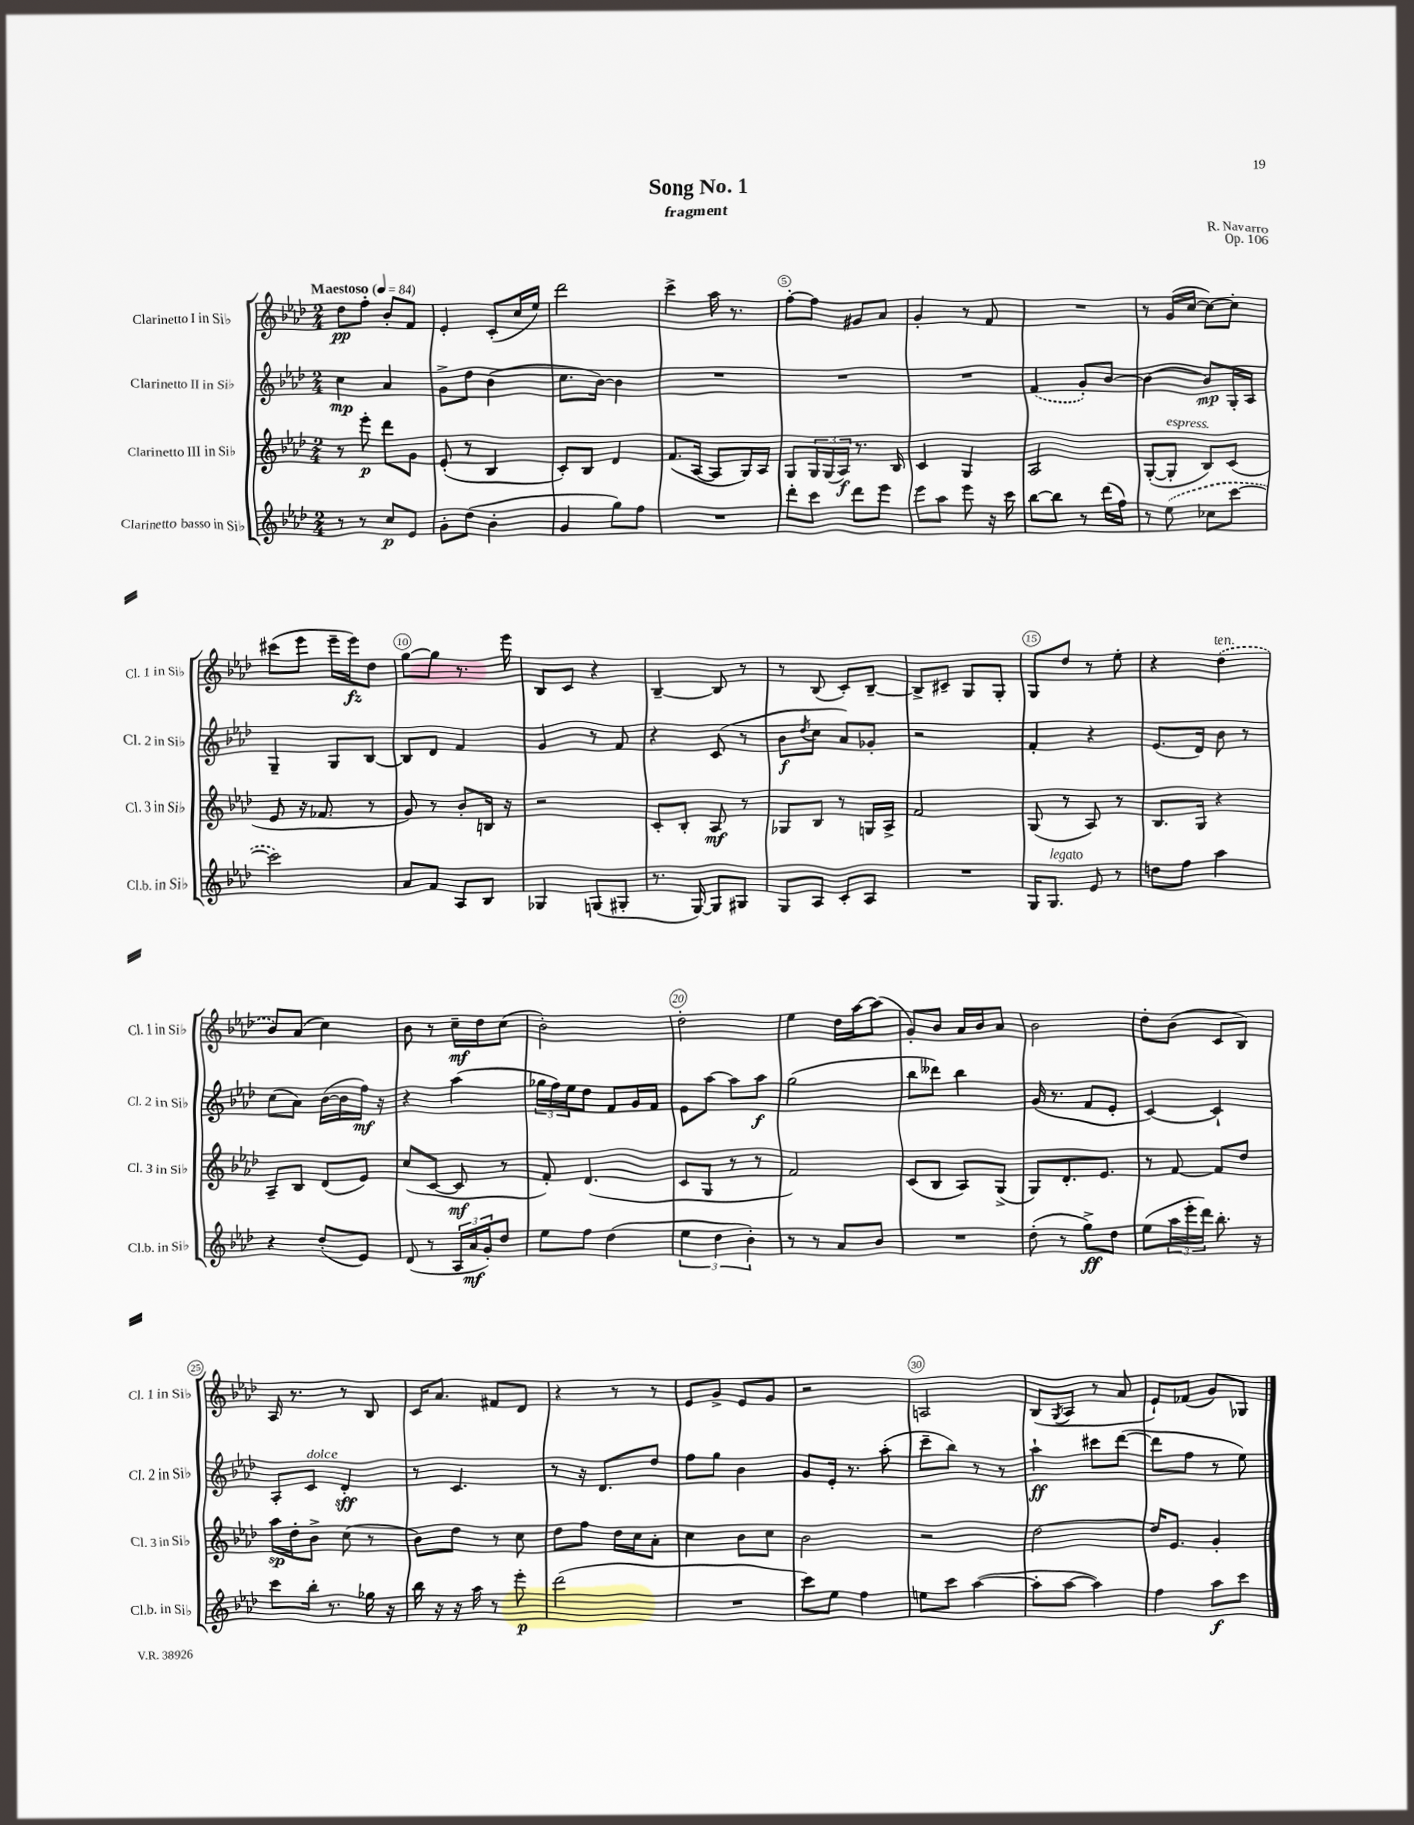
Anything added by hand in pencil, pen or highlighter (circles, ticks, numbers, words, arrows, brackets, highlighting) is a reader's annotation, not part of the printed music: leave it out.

**kern	**kern	**kern	**kern
*staff4	*staff3	*staff2	*staff1
*clefG2	*clefG2	*clefG2	*clefG2
*k[b-e-a-d-]	*k[b-e-a-d-]	*k[b-e-a-d-]	*k[b-e-a-d-]
*M2/4	*M2/4	*M2/4	*M2/4
*MM84	*MM84	*MM84	*MM84
8r	8r	4cc	8dd-
8r	8eee-'	.	8ff'
8cc	8ddd-	4a-	8b-'
8e-	8g	.	8f
=	=	=	=
8g'	(8e-'	8g^	4e-'
(8dd-	8r	8dd-	.
4b-'	4B-	(4b-	(8c'
.	.	.	16cc
.	.	.	16ee-)
=	=	=	=
4g	8c')	8.cc	2ddd-
.	8B-	.	.
.	.	[16b-)	.
8gg)	4d-	4b-]	.
8ff	.	.	.
=	=	=	=
2r	(8.f	2r	4ccc^
.	[16A-	.	.
.	8A-]	.	16aa-
.	.	.	8.r
.	16G)	.	.
.	16A-	.	.
=	=	=	=
8ddd-'	8G	2r	[8ff'
8ccc	24G	.	8ff]
.	(24G	.	.
.	24A-)	.	.
8ddd-	8.r	.	8g#
8eee-	.	.	8a-
.	16B-	.	.
=	=	=	=
8eee-	4c	2r	4g'
8aa-	.	.	.
8eee-	4G	.	8r
16r	.	.	8f
16ccc	.	.	.
=	=	=	=
[8bb-	2A-	(4f	2r
8bb-]	.	.	.
8r	.	8g')	.
(16ddd-	.	[8b-	.
16ff)	.	.	.
=	=	=	=
8r	([8G'	4b-_	8r
(8ee-	8G']	.	(16g
.	.	.	[16cc
8cc-	8B-)	8b-]	8cc_)
[8ccc	(8c	16G'	8cc']
.	.	16A-	.
=	=	=	=
2ccc])	8e-	4G~	(8ccc#
.	16r	.	8eee-
.	8.f-	.	.
.	.	8G	16eee-~
.	.	.	16eee-)
.	8r	[8B-	8dd-
=	=	=	=
8a-	8g)	8B-]	[8gg
8f	8r	8d-	8gg]
8A-	8b-'	4f	8.r
8B-	16B	.	.
.	16r	.	16eee-
=	=	=	=
4G-	2r	4g	8B-
.	.	.	8c
(8G	.	8r	4r
8G#'	.	8f	.
=	=	=	=
8.r	8c'	4r	[4B-~
.	8B-'	.	.
[16G)	.	.	.
8G]	8A-	(8c	8B-]
8G#	8r	8r	8r
=	=	=	=
8G	8G-	8b-	8r
.	.	8qdd-	.
8A-	8B-	8cc	(8B-
8c'	8r	8a-)	8c')
8A-	16G	8g-'	[8B-~
.	16A-^	.	.
=	=	=	=
2r	2f	2r	8B-^]
.	.	.	8c#~
.	.	.	8G
.	.	.	8G'
=	=	=	=
16G	(8G	4f'	8G
8.G	.	.	.
.	8r	.	8dd-
8e-	8A-)	4r	8r
8r	8r	.	8ee-'
=	=	=	=
8dd	8.B-	(8.e-	4r
8ff	.	.	.
.	16G	16d-)	.
4aa-	4r	8b-	(4dd-
.	.	8r	.
=	=	=	=
4r	8A-~	(8cc	8b-)
.	8B-	8a-)	(8a-
(8dd-'	(8d-	([16b-	4cc)
.	.	16b-]	.
8e-)	8e-)	16ff)	.
.	.	16r	.
=	=	=	=
(8d-	(8cc	4r	8b-
8r	[8c	.	8r
24A-	8c]	(4aa-	16cc~
24a-	.	.	.
.	.	.	16dd-
24g')	.	.	.
8dd-	8r	.	(8cc
=	=	=	=
8ee-	8f')	24gg-	2b-')
.	.	24ff)	.
.	.	24ee-	.
8ff	(4.d-	8dd-	.
(4dd-	.	8f	.
.	.	16g	.
.	.	16f	.
=	=	=	=
6ee-	8c	8e-	2dd-'
.	8G	[8aa-	.
6dd-	.	.	.
.	8r	8aa-]	.
6b-')	.	.	.
.	8r	8aa-	.
=	=	=	=
8r	2f)	(2gg	4ee-
8r	.	.	.
8a-	.	.	16dd-
.	.	.	[16aa-
8b-	.	.	(8aa-]
=	=	=	=
2r	(8c	8bb-	8g')
.	8B-	8ddd--)	8b-
.	8A-)	4bb-	16a-
.	.	.	16b-
.	(8G^	.	8a-
=	=	=	=
(8dd-'	8G)	(16g	2b-
.	.	8.r	.
8r	8.d-'	.	.
8gg^)	.	8f	.
.	8.e-	.	.
8dd-	.	8e-'	.
=	=	=	=
(8ee-	8r	[4c)	8dd-'
24aa-	[8f	.	(8b-
24eee-'	.	.	.
24ddd-)	.	.	.
8.bb-'	8f]	4c`]	8c
.	8dd-	.	8B-)
16r	.	.	.
=	=	=	=
8ccc	16aa-	8A-'	16A-
.	16dd-'	.	8.r
16bb-'	8b-^	8c	.
8.r	.	.	.
.	(8cc	4d-'	8r
16gg-	8r	.	8B-
16r	.	.	.
=	=	=	=
16bb-	8b-)	8r	16c
16r	.	.	8.a-
16r	8dd-	4.c	.
16aa-	.	.	.
8r	8r	.	8f#
8eee-'	8cc	.	8d-
=	=	=	=
(2ddd-	8dd-	8r	4r
.	8ff	16r	.
.	.	8.d-	.
.	16dd-	.	8r
.	16cc	.	.
.	8a-'	8dd-	8r
=	=	=	=
2r	4cc	8ff	8e-
.	.	8gg	8g^
.	8b-	4b-	8e-
.	8cc	.	8g
=	=	=	=
8ccc)	2b-	8g	2r
8ee-	.	16e-'	.
.	.	8.r	.
4ff	.	.	.
.	.	(8aa-'	.
=	=	=	=
8ee	2r	8ccc~	2A
8ccc	.	8bb-)	.
([4aa-	.	8r	.
.	.	8r	.
=	=	=	=
8aa-']	[2dd-	4aa-`	(8B-
.	.	.	8qG
[8aa-	.	.	8A-
4aa-])	.	8ccc#	8r
.	.	([8ddd-	8a-
=	=	=	=
4ff	16dd-]	8ddd-]	8e-`)
.	8.e-	.	.
.	.	8ff	(8f-
8aa-	4g'	8r	8g)
8ccc	.	8ee-)	8G-
==	==	==	==
*-	*-	*-	*-
